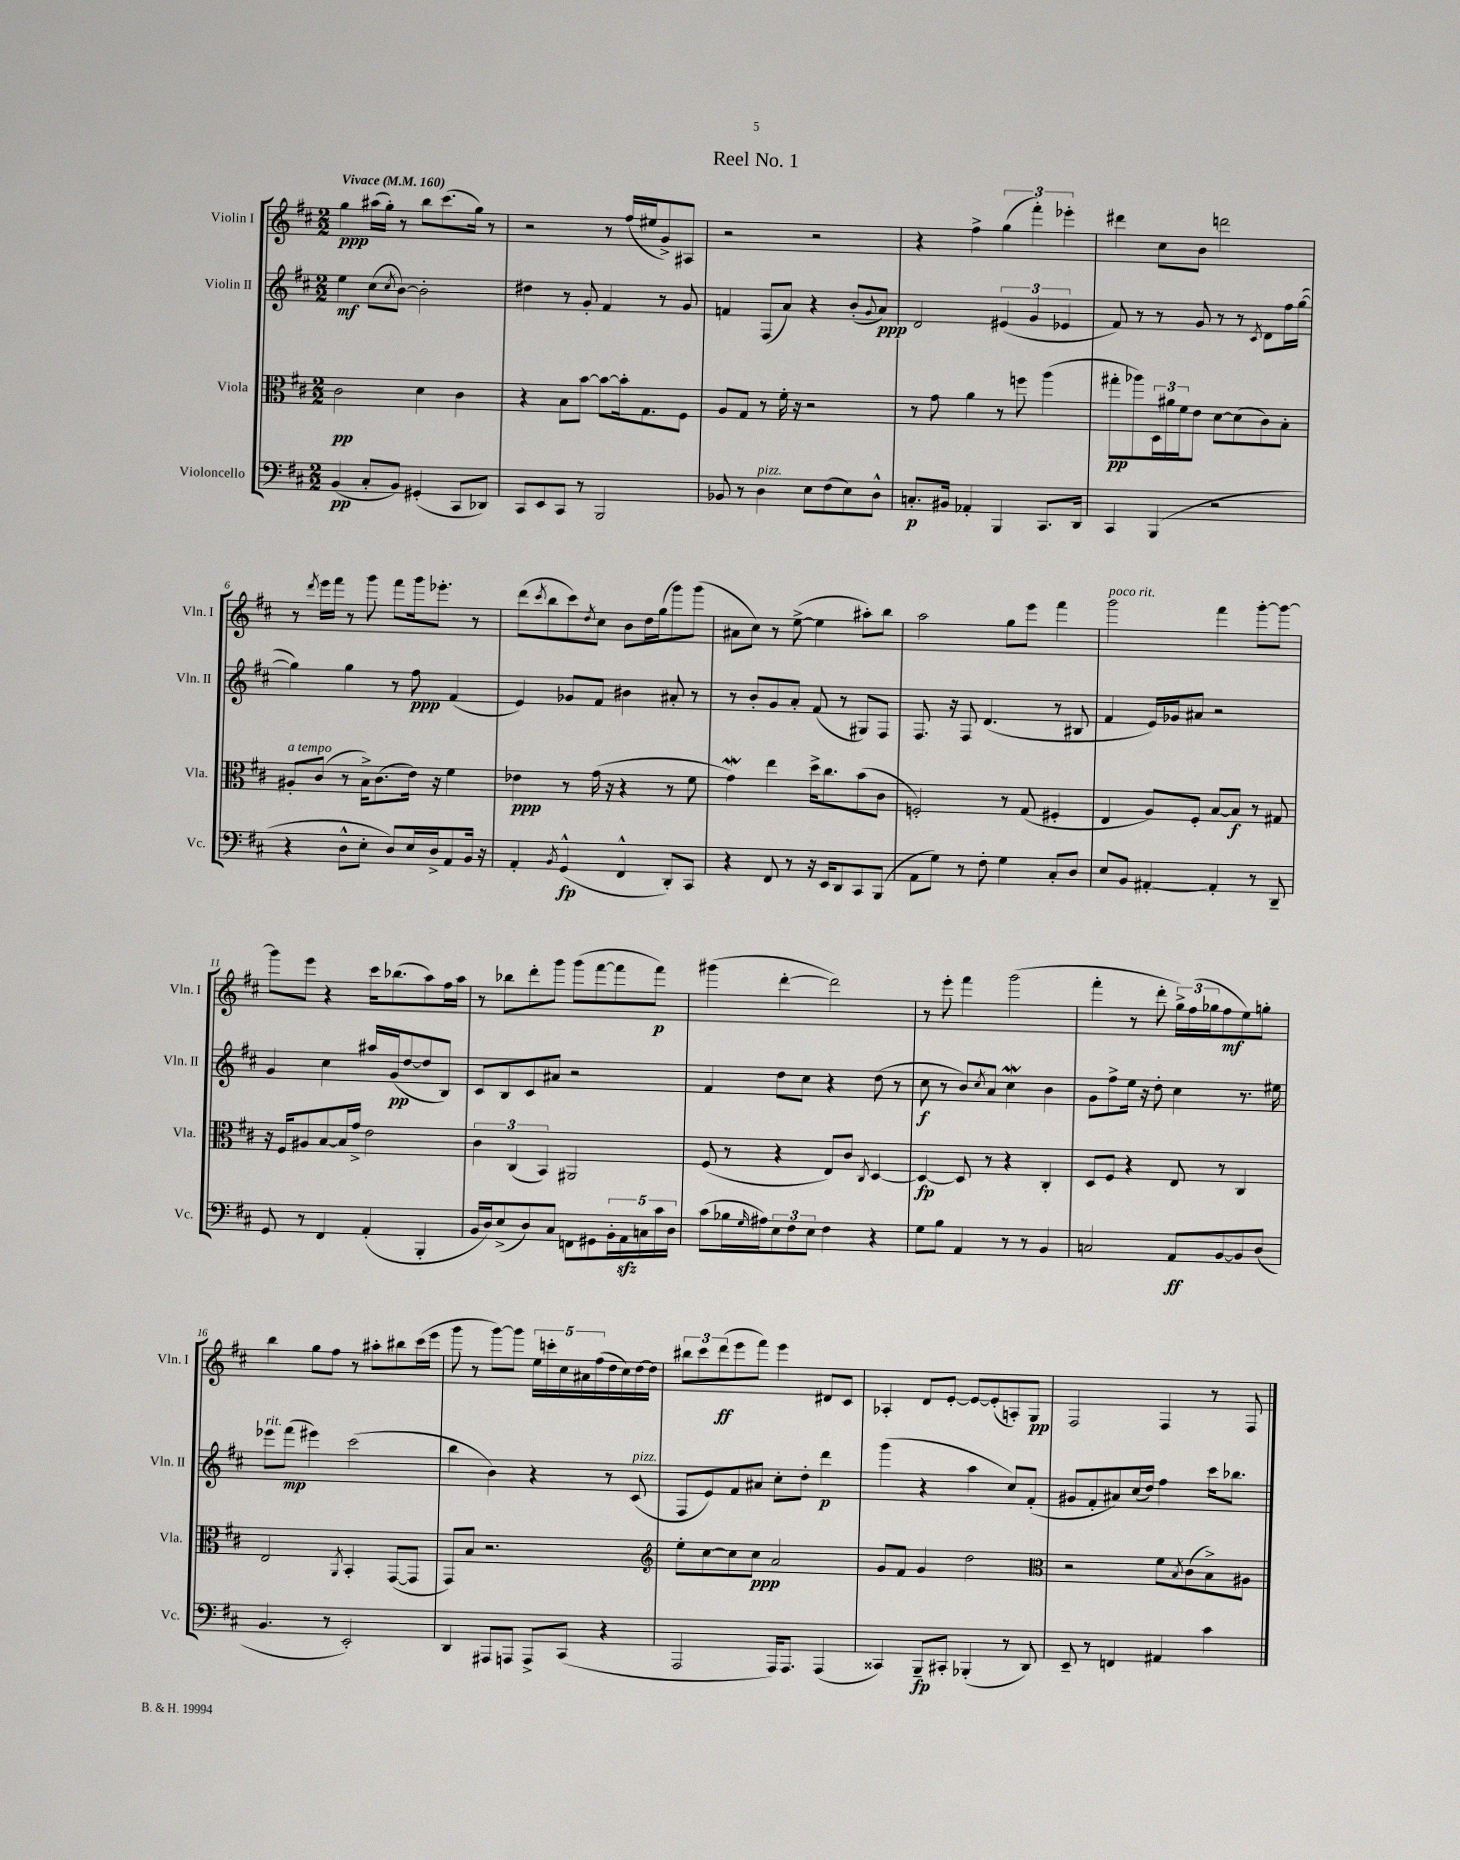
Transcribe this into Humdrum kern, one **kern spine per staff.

**kern	**kern	**kern	**kern
*staff4	*staff3	*staff2	*staff1
*clefF4	*clefC3	*clefG2	*clefG2
*k[f#c#]	*k[f#c#]	*k[f#c#]	*k[f#c#]
*M2/2	*M2/2	*M2/2	*M2/2
*MM160	*MM160	*MM160	*MM160
(4BB	2c#	4ee	4gg
8C#'	.	(8cc#	(16aa#
.	.	.	16gg')
.	.	8qcc#	.
8BB)	.	[8b)	8r
(4GG#'	4d	2b']	8bb
.	.	.	(8.ccc#
8CC#	4c#	.	.
.	.	.	16gg)
8DD-)	.	.	8r
=	=	=	=
8CC#	4r	4dd#	2r
8EE	.	.	.
8CC#	8B	8r	.
8r	[8b	8g'	.
2BBB	8b_	4f#	8r
.	16b']	.	(16ff#
.	8.G	.	16ee#
.	.	8r	8g^)
.	8F#	8g	8A#
=	=	=	=
8BB-	8A	4f	2r
8r	8G	.	.
4D	8r	(8F#	.
.	16f#'	8a)	.
.	16r	.	.
8E	2r	4r	2r
(8F#	.	.	.
8E)	.	(8b'	.
.	.	8qqg	.
8D^^	.	8a)	.
=	=	=	=
8.C'	8r	2d	4r
.	8g	.	.
16BB#	.	.	.
4AA-'	4a	.	4ff#^
4BBB	8r	(6e#	(6gg
.	8ff	.	.
.	.	6g	6fff#')
8.CC#	(4aa	.	.
.	.	6e-	6eee-'
16DD	.	.	.
=	=	=	=
4CC#	8gg#'	8f#)	4ddd#
.	8aa-)	8r	.
(4BBB	24D	8r	8cc#
.	24a#	.	.
.	24f#	.	.
.	8e	8g	8b
2r	[8d	8r	2ddd
.	(8d]	8r	.
.	.	8qc#	.
.	8c#)	8d	.
.	8B'	16ff#	.
.	.	([16gg	.
=	=	=	=
4r	8A#'	4gg])	8r
.	.	.	8qddd
.	(8c#	.	16eee
.	.	.	16fff#
8D^^	8r	4gg	8r
8E'	16B^)	.	8ggg
.	(8.c#	.	.
8D)	.	8r	8fff#
16E	16e)	8ff#	16ggg
16D^	16r	.	8.eee-'
8AA	4f#	(4f#	.
16BB	.	.	8r
16r	.	.	.
=	=	=	=
4AA'	4e-	4e)	(8ddd
.	.	.	8qccc#
.	.	.	8bb
8qBB	.	.	.
(4GG^^	8r	8g-	8ccc#)
.	.	.	8qdd
.	(16g	8f#	8cc#
.	16r	.	.
4FF#^^	4r	4b#	8b
.	.	.	16dd
.	.	.	(16gg
8DD')	8r	8a#'	8ggg)
8CC#	8f#	8r	(8ggg
=	=	=	=
4r	4g)	8r	8a#
.	.	8b'	8cc#)
8FF#	4ee	8g	8r
8r	.	8a'	([8ee^
16r	16dd^	(8f#	4ee]
16EE	8.cc#	.	.
8DD	.	8r	.
8CC#	(8b	8G#)	8aa#')
(8BBB	8c#	8F#	8bb
=	=	=	=
8AA	2F')	8.F#	2aa
8G)	.	.	.
.	.	16r	.
8r	.	8F#	.
8F#'	.	(4.d	.
4G	8r	.	8gg
.	(8G	.	8eee
8C#'	4F#'	8r	4fff#
8D	.	8B#	.
=	=	=	=
8E	4E	4f#	2ggg
8BB	.	.	.
[4AA#'	8A)	16e)	.
.	.	16g-	.
.	8F#'	8a#	.
4AA#']	[8B	2r	4fff#
.	8B]	.	.
8r	8r	.	[8ggg'
8DD~	8G#	.	8ggg_
=	=	=	=
8GG	16r	4g	8ggg]
.	16F#	.	.
8r	8A#	.	8eee
4FF#	[8B	4cc#	4r
.	16B]	.	.
.	16g^	.	.
(4AA'	2e	16aa#	16ccc#
.	.	(16g	(8.bb-
.	.	[8dd	.
4BBB'	.	8dd]	8aa)
.	.	8B)	16ff#
.	.	.	16aa
=	=	=	=
16BB	6c#	8c#	8r
16D)	.	.	.
(8E^	.	8B	8bb-
.	(6C#	.	.
8D)	.	8c#	8ddd'
.	6BB)	.	.
8C#	.	8a#	8ggg
8FF	2AA#	2r	(8ggg
8GG#	.	.	[8fff#
20BB'	.	.	8fff#]
20AA	.	.	.
20C	.	.	.
.	.	.	8fff#)
20c#	.	.	.
20D	.	.	.
=	=	=	=
(8c#	(8F#	4f#	(4ggg#
16B-	8r	.	.
16qqG	.	.	.
16A#)	.	.	.
12E	4r	8dd	[4ddd'
12F#	.	.	.
.	.	8cc#	.
12E	.	.	.
4F#	8E)	4r	2ddd])
.	8c#	.	.
.	8qC#	.	.
4r	[4D	(8dd	.
.	.	8r	.
=	=	=	=
8G	4D_	8cc#	8r
8B	.	8r	8eee'
4AA	8D]	8b)	4fff#
.	.	8qcc#	.
.	8r	8a	.
8r	4r	4cc#	(2ggg
8r	.	.	.
4BB	4C#'	4b	.
=	=	=	=
2C	8D	8g	4fff#'
.	8F#	8ff#^	.
.	4r	16ee	8r
.	.	16r	.
.	.	8dd'	8ddd'
8AA	8E	4cc#	24gg^)
.	.	.	(24ff#
.	.	.	24gg-
[8BB	8r	.	8ff#
8BB]	4C#	8.r	8ee)
(8D	.	.	8gg'
.	.	16ee#	.
=	=	=	=
4.BB	2E	8eee-	4bb
.	.	(8fff#	.
.	.	4eee#)	8gg
8r	.	.	8ff#
.	8qAA	.	.
2EE')	4BB'	(2ccc#	8r
.	.	.	8aa#'
.	([8GG	.	8bb#
.	8GG]	.	(16ccc#
.	.	.	16eee
=	=	=	=
4DD	8GG)	4bb	8ggg
.	8B	.	8r
8AAA#	2.r	4b)	[8ggg)
8AAA	.	.	8ggg]
8AAA^	.	4r	20ee
.	.	.	20ccc'
.	.	.	20cc#
(8CC#	.	.	.
.	.	.	20a#
.	.	.	(20ff#
4r	.	8r	16dd
.	.	.	16cc#)
.	.	(8c#	[16dd
.	.	.	16dd]
=	=	=	=
*	*clefG2	*	*
2AAA	8ee'	8F#	12bb#
.	.	.	12ccc#
.	[8cc#	8e)	.
.	.	.	(12ddd
.	8cc#]	8f#	8eee
.	8cc#	8a#	8fff#)
16AAA)	2a	8cc#'	4eee
8.AAA	.	.	.
.	.	8dd'	.
(4AAA	.	4ddd	8d#
.	.	.	8c#
=	=	=	=
4CC##)	8g	(4ggg	4A-'
.	8f#	.	.
8BBB~	4g	4r	8d
8CC#'	.	.	[8e'
(4BBB-'	2dd	4aa	8e_
.	.	.	(8e']
8r	.	8cc#)	8A')
8DD)	.	(8f#'	8G
=	=	=	=
*	*clefC3	*	*
8EE~	2r	8g#	2F#
8r	.	8f#'	.
4FF	.	8a#)	.
.	.	(16cc#	.
.	.	16dd)	.
4AA#	8f#	4ff#	4F#
.	8qB	.	.
.	(8c#	.	.
4c#	8B^)	16ccc#	8r
.	.	8.bb-	.
.	8A#	.	8F#
==	==	==	==
*-	*-	*-	*-
